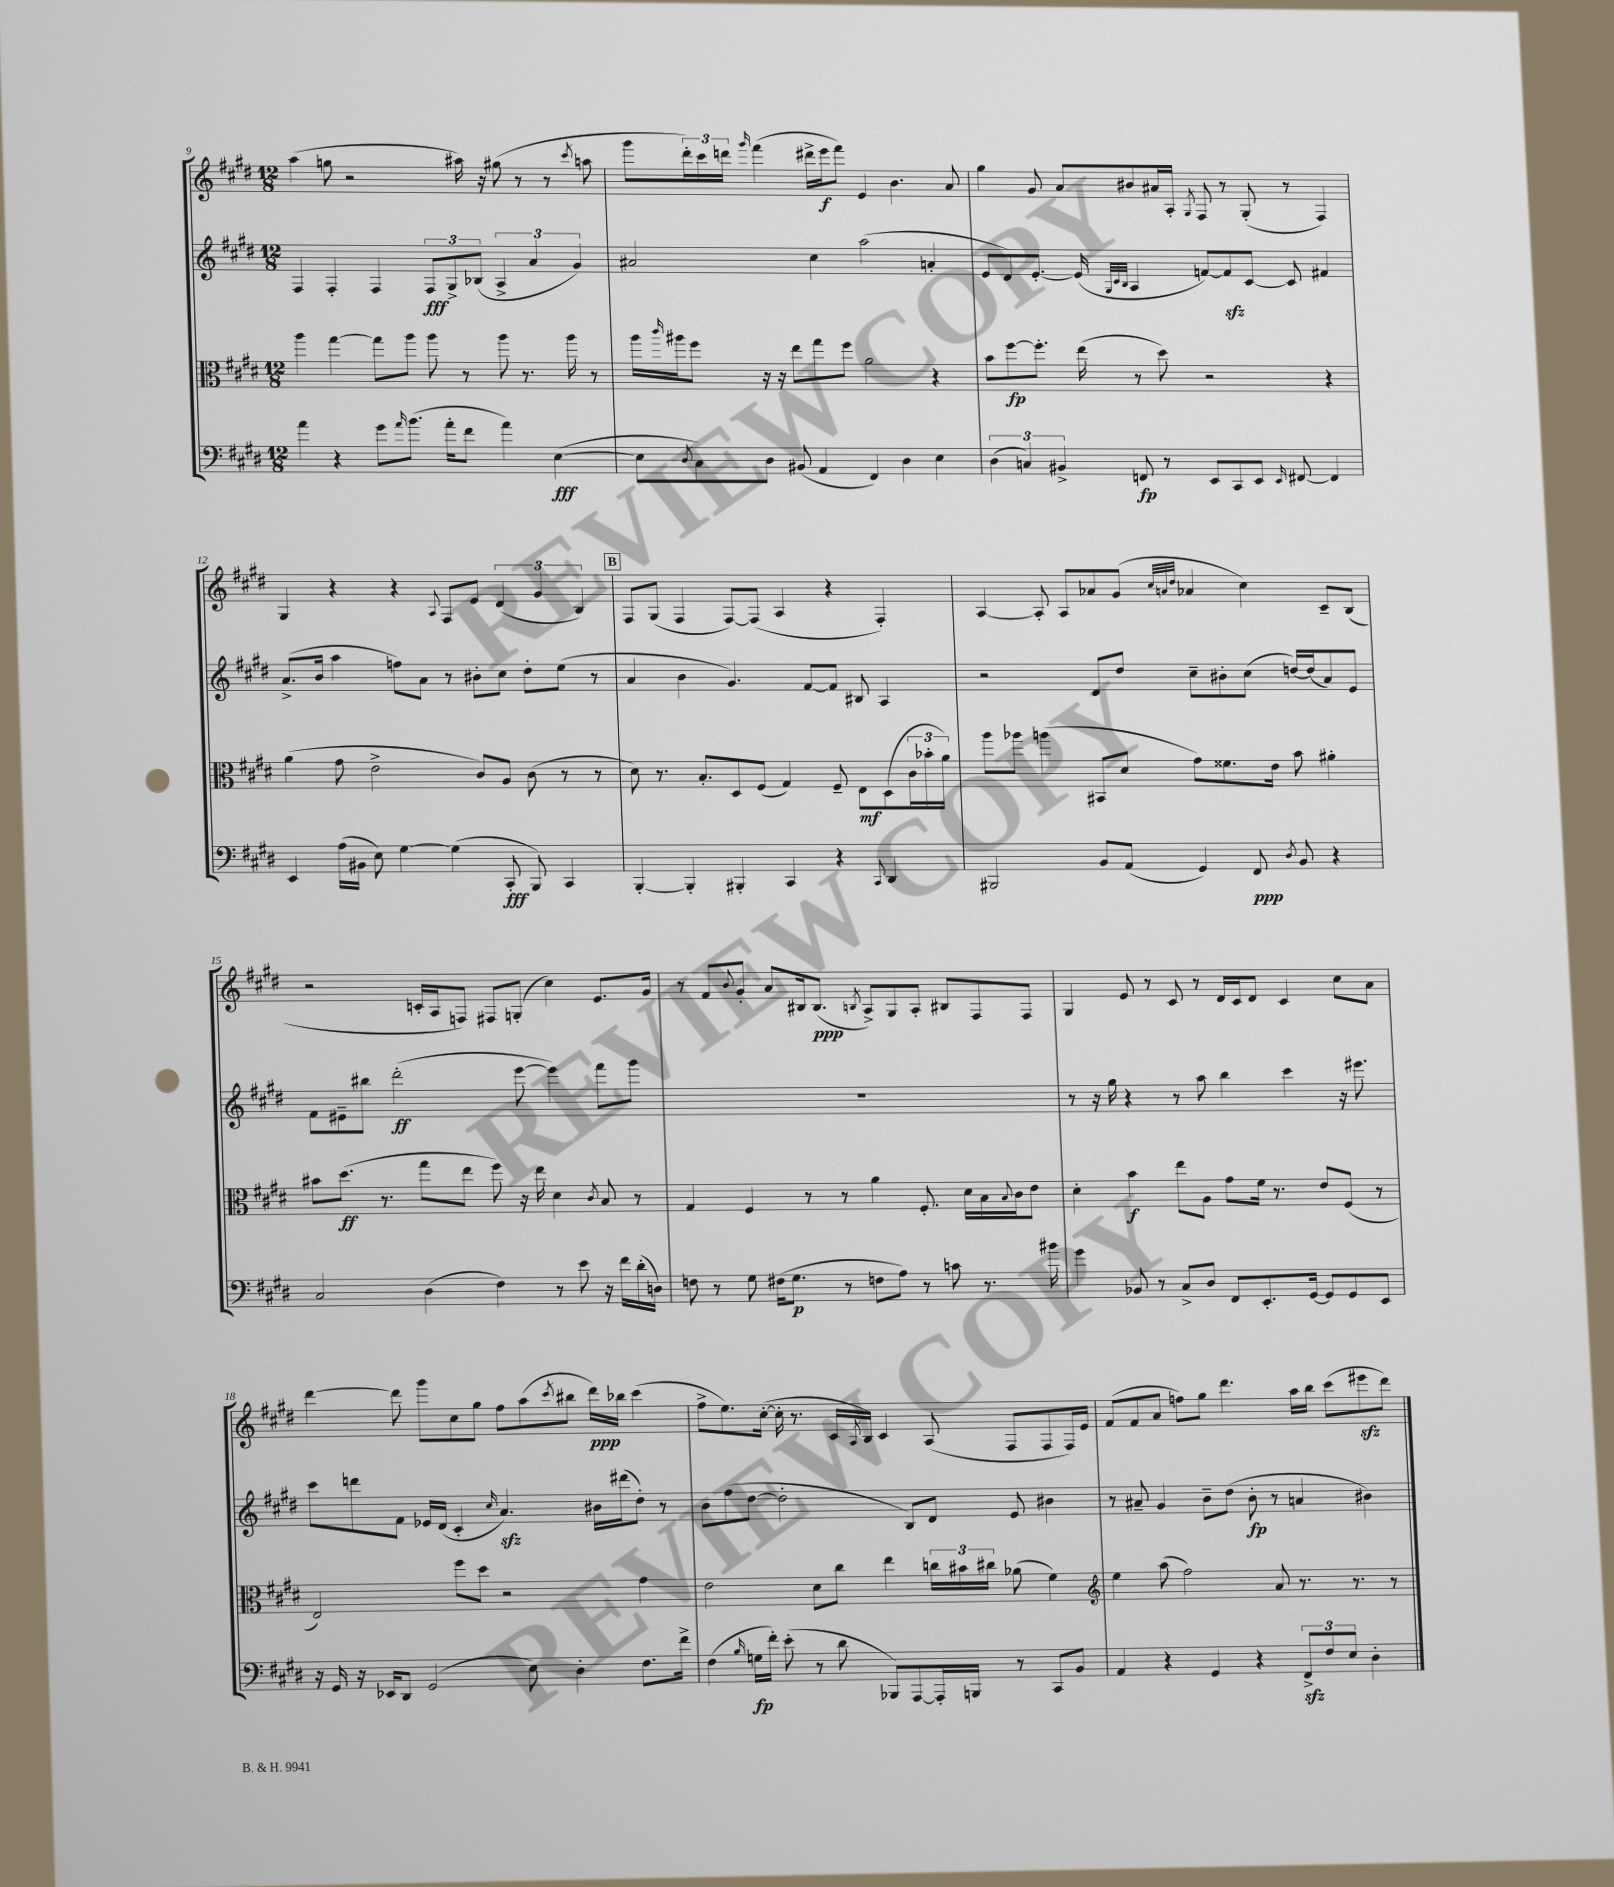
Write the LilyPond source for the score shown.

<<
\new StaffGroup <<
\new Staff = "s0" {
    \clef treble \key e \major \numericTimeSignature \time 12/8
    a''4( g''8 r2 ais''16) r16 gis''8( r8 r8 \acciaccatura { cis'''8 } a''8 |
    gis'''8 \tuplet 3/2 { dis'''16-.) cis'''16 d'''16 } \grace { gis'''16 } fis'''4( dis'''16-> e'''16\f fis'''8) e'4 b'4. a'8 |
    gis''4 gis'8 a'8 bis'8 ais'16 a16-. \acciaccatura { gis8 } fis8 r8 gis8-.( r8 fis4) |
    gis4 r4 r4 \appoggiatura { a8 } fis8 e'8 \tuplet 3/2 { dis'4( gis'4 b4) } |
    \mark \markup { \box "B" } fis8 gis8( fis4 fis8~) fis8( a4 r4 fis4-.) |
    a4~ a8-. a8 aes'8 gis'8( \grace { cis''32 a'32 dis''32 } aes'4 cis''4) cis'8-- b8( |
    r2 c'16-. a16 f8) fis8 g8-.( cis''4) e'8. gis'16 |
    r8 fis'8 \appoggiatura { b'8 } gis'8-. a'8 bis16 bis8.\ppp( \acciaccatura { b8 } a8->) gis8 a8-. bis8 fis8 fis8 |
    gis4 e'8 r8 cis'8 r8 dis'16 cis'16 dis'8 cis'4 cis''8 a'8 |
    dis'''4~ dis'''8 gis'''8 cis''8 gis''8 fis''8 a''8( \acciaccatura { cis'''8 } bis''8 dis'''16\ppp) bes''16 cis'''4( |
    fis''8-> e''8.) cis''16~-.( cis''16-. r8. cis'16 \acciaccatura { a8 } b16) cis'4 a8( fis8 fis8 fis16) e'16 |
    fis'8( fis'8 a'8 f''8) gis''8 dis'''4. a''16 b''16 cis'''8( eis'''8\sfz dis'''8) \bar "|." |
}
\new Staff = "s1" {
    \clef treble \key e \major \numericTimeSignature \time 12/8
    fis4 fis4-. fis4 \tuplet 3/2 { fis8\fff gis8-> bes8( } \tuplet 3/2 { a4-> a'4 gis'4) } |
    ais'2 cis''4 a''2( a'4-. |
    e'8 dis'8) e'8.~-. e'16( \grace { gis32 cis'32 b32 } a4 f'8~) f'8\sfz cis'8~ cis'8 fis'4 |
    a'8.->( b'16 a''4 f''8) a'8 r8 bis'8-. cis''8 dis''8-. e''8( r8 |
    \mark \markup { \box "B" } a'4 b'4 gis'4.) fis'8~ fis'8 bis8 a4 |
    r2 dis'8 dis''8 cis''8-- bis'8-. cis''8( d''16~) d''16( a'8) e'8 |
    fis'8 eis'8-- bis''8 dis'''2-.\ff( e'''8~ e'''4) fis'''8 gis'''8 |
    R1. |
    r8 r16 gis''16 r4 r8 a''8 b''4 cis'''4 r16 eis'''8. |
    cis'''8 d'''8 fis'8 ees'16 dis'16( cis'4-. \grace { cis''16 } a'4.\sfz) bis'16 dis'''16( dis''8-.) r8 |
    b'8 fis''8( dis''8~ dis''2-. b8) dis'8 e'8 bis'4 |
    r8 ais'8-- gis'4 b'8-- dis''8( b'8-.\fp r8 a'4 bis'4) \bar "|." |
}
\new Staff = "s2" {
    \clef alto \key e \major \numericTimeSignature \time 12/8
    a''4 gis''4~ gis''8 a''8 a''8 r8 a''8 r8. a''16 r8 |
    a''16 \grace { cis'''16 } ais''16 fis''8 r16 r16 e''8 gis''8 fis''8 a'2 r4 |
    b'8 fis''8~\fp fis''8.-. e''16( r8 dis''8) r2 r4 |
    a'4( gis'8 e'2-> cis'8) a8 cis'8( r8 r8 |
    \mark \markup { \box "B" } dis'8) r8. b8.-. dis8 fis8( gis4) fis8-- e8\mf dis8( \tuplet 3/2 { cis'16 bes'16-. a'16) } |
    a''8 aes''8 a''4( bis,8 dis'8 gis'8) fisis'8. e'16 b'8 ais'4-. |
    bis'8 dis''8.\ff( r8. gis''8 e''8 fis''8) r16 e''16 dis'4 \acciaccatura { cis'8 } b8 r8 |
    gis4 fis4 r8 r8 a'4 fis8.-. dis'16 b16 \appoggiatura { b8 } cis'16 e'8 |
    dis'4-. b'4\f e''8 a8 gis'8 fis'16 r8. e'8 fis8( r8 |
    e2) fis''8 dis''8 r2 gis'4 |
    e'2 dis'8 cis''8 e''4 \tuplet 3/2 { c''16 bis'16 cis''16 } aes'8( fis'4) |
    \clef treble e''4 a''8( fis''2) a'8 r8. r8. r8 \bar "|." |
}
\new Staff = "s3" {
    \clef bass \key e \major \numericTimeSignature \time 12/8
    a'4 r4 gis'8 \grace { a'16 } b'8.( a'16-. fis'8 a'4) e4~\fff( |
    e8 \acciaccatura { dis8 } cis8) dis8 bis,8( a,4 fis,4) dis4 e4 |
    \tuplet 3/2 { dis4( c4) bis,4-> } f,8\fp r8 e,8 cis,8 e,8 \grace { e,16 } fis,8~ fis,4 |
    e,4 a16( bis,16 e8) gis4~ gis4( cis,8-.\fff b,,8) cis,4 |
    \mark \markup { \box "B" } b,,4~-. b,,4-. bis,,4-. cis,4 r4 \appoggiatura { cis,8 } dis,4 |
    bis,,2 b,8 a,8( gis,4) fis,8\ppp \acciaccatura { dis8 } b,8 r4 |
    cis2 dis4( fis4) r8 e'8 r16 fis'16 dis'16-.( d16) |
    f8 r8 gis8 fis16( gis8.\p r8 f8 a8) r8 c'8 r8. bis'16 |
    gis'4 bes,8 r8 cis8-> dis8 fis,8 e,8.-. gis,16~ gis,8 gis,8 e,8 |
    r16 gis,16 r16 ees,16 dis,8 gis,2( e8) dis4-. fis8. fis'16-> |
    fis4( \grace { b16 } g16\fp fis'16-.) e'8-.( r8 dis'8 bes,,8) a,,8~ a,,16-. b,,16 r8 cis,8 b,8 |
    a,4 r4 gis,4 r4 \tuplet 3/2 { fis,8->\sfz fis8 e8 } dis4-. \bar "|." |
}
>>
>>
\layout { \context { \Score currentBarNumber = #9 } }
